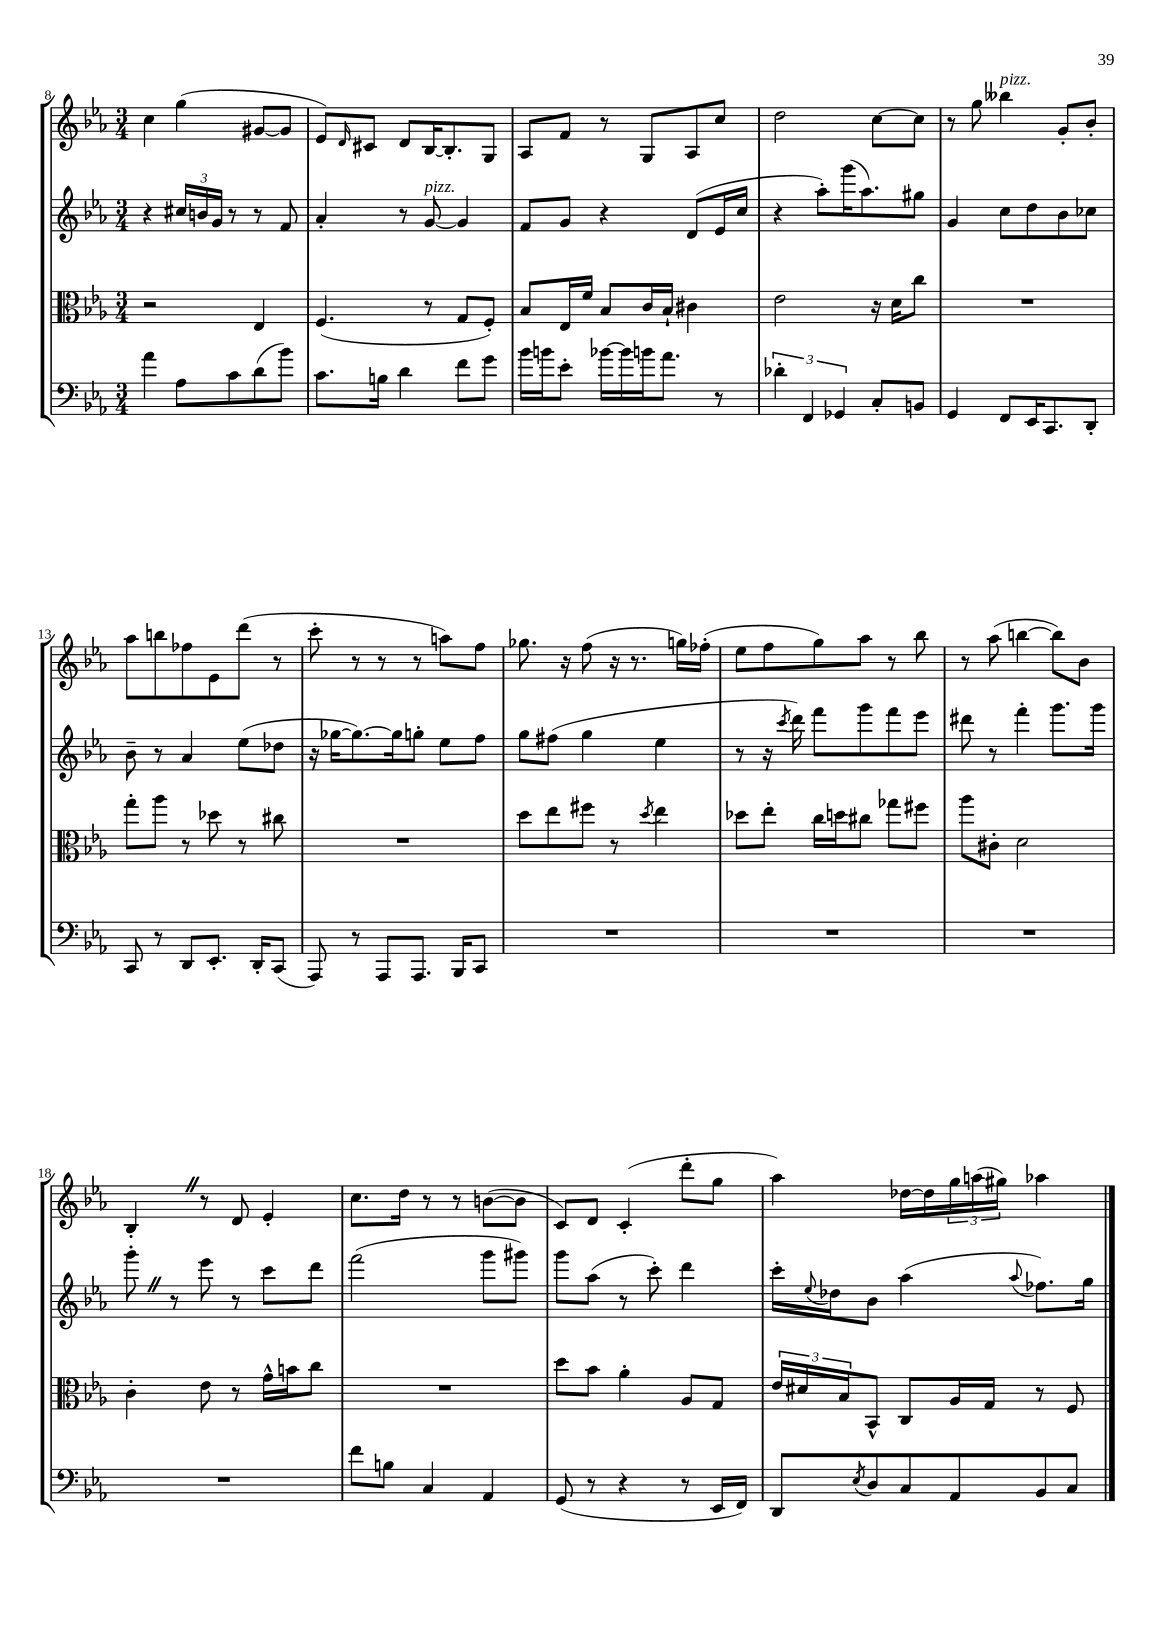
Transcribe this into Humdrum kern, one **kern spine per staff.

**kern	**kern	**kern	**kern
*part4	*part3	*part2	*part1
*staff4	*staff3	*staff2	*staff1
*clefF4	*clefC3	*clefG2	*clefG2
*k[b-e-a-]	*k[b-e-a-]	*k[b-e-a-]	*k[b-e-a-]
*M3/4	*M3/4	*M3/4	*M3/4
=8	=8	=8	=8
4a-\	2r	4r	4cc\
8A-\L	.	24cc#X/LL	(4gg\
.	.	24bn/	.
.	.	24g/JJ	.
8c\	.	8r	.
(8d\	4E-/	8r	[8g#X/L
8b-\J)	.	8f/	8g#/J]
=9	=9	=9	=9
8.c\L	(4.F/	4a-'/	8e-/L)
.	.	.	16qqd/
.	.	.	8c#X/J
16Bn\Jk	.	.	.
4d\	.	8r	8d/L
!	!	!LO:TX:a:i:t=pizz.	!
.	8r	[8g/	[16B-/K
.	.	.	8.B-'/]
8f\L	8G/L	4g/]	.
8g\J	8F'/J)	.	8G/J
=10	=10	=10	=10
16b-\LL	8B-/L	8f/L	8A-/L
16bn\J	.	.	.
8e-'\J	16E-/L	8g/J	8f/J
.	16f/JJ	.	.
[16b-X\LL	8B-/L	4r	8r
16b-\]	.	.	.
16bn\J	16c/L	.	8G/L
8.a-\J	16B-`/JJ	.	.
.	4c#X\	(8d/L	8A-/
8r	.	16e-/L	8cc/J
.	.	16cc/JJ	.
=11	=11	=11	=11
6d-X'\	2e-\	4r	2dd\
6FF/	.	.	.
.	.	8aa-'\L)	.
6GG-X/	.	.	.
.	.	(16ggg\K	.
.	.	8.aa-\)	.
8C'/L	16r	.	[8cc\L
.	16d\KL	.	.
8BBn/J	8cc\J	8gg#X\J	8cc\J]
=12	=12	=12	=12
4GG/	2.r	4g/	8r
.	.	.	8gg\
!	!	!	!LO:TX:a:i:t=pizz.
8FF/L	.	8cc\L	4bb--X\
16EE-/K	.	8dd\	.
8.CC/	.	.	.
.	.	8b-\	8g'/L
8DD'/J	.	8cc-X\J	8b-'/J
!!LO:LB:g=z
=13	=13	=13	=13
8CC/	8gg'\L	8b-~\	8aa-\L
8r	8aa-\J	8r	8bbn\
8DD/L	8r	4a-/	8ff-X\
8.EE-'/J	8dd-X\	.	8e-\
.	8r	(8ee-\L	(8ddd\J
16DD'/KL	.	.	.
(8CC/J	8cc#X\	8dd-X\J	8r
=14	=14	=14	=14
8AAA-/)	2.r	16r	8ccc'\
.	.	[16gg-X\KL	.
8r	.	8.gg-\_)	8r
8AAA-/L	.	.	8r
.	.	16gg-\k]	.
8.AAA-/J	.	8ggn'\J	8r
.	.	8ee-\L	8aan\L)
16BBB-/KL	.	.	.
8CC/J	.	8ff\J	8ff\J
=15	=15	=15	=15
2.r	8dd\L	8gg\L	8.gg-X\
.	8ee-\	(8ff#X\J	.
.	.	.	16r
.	8ff#X\J	4gg\	(8ff\
.	8r	.	16r
.	.	.	8.r
.	8qdd/	.	.
.	4ee-\	4ee-\	.
.	.	.	16ggn\LL)
.	.	.	(16ff-X'\JJ
=16	=16	=16	=16
2.r	8dd-X\L	8r	8ee-\L
.	8ee-'\J	16r	8ff\
.	.	8qccc/	.
.	.	16ddd\)	.
.	16cc\LL	8fff\L	8gg\)
.	16ddn\J	.	.
.	8cc#X\J	8ggg\	8aa-\J
.	8gg-X\L	8fff\	8r
.	8ff#X\J	8eee-\J	8bb-\
=17	=17	=17	=17
2.r	8aa-\L	8ddd#X\	8r
.	8c#X'\J	8r	(8aa-\
.	2d\	4fff'\	[4bbn\
.	.	8.ggg\L	8bb\L])
.	.	.	8b-\J
.	.	16ggg\Jk	.
!!LO:LB:g=z
=18	=18	=18	=18
2.r	4c'\	8ggg'Z\	4B-'Z/
.	.	8r	.
.	8e-\	8eee-\	8r
.	8r	8r	8d/
.	16g^^\LL	8ccc\L	4e-'/
.	16bn\J	.	.
.	8cc\J	8ddd\J	.
=19	=19	=19	=19
8f\L	2.r	(2fff\	8.cc\L
8Bn\J	.	.	.
.	.	.	16dd\Jk
4C/	.	.	8r
.	.	.	8r
4AA-/	.	8ggg\L	([8bn\L
.	.	8ggg#X\J)	8b\J]
=20	=20	=20	=20
(8GG/	8dd\L	8ggg\L	8c/L)
8r	8b-\J	(8aa-\J	8d/J
4r	4a-'\	8r	(4c'/
.	.	8ccc'\)	.
8r	8A-/L	4ddd\	8ddd'\L
16EE-/LL	8G/J	.	8gg\J
16FF/JJ)	.	.	.
=21	=21	=21	=21
8DD/L	24e-/LL	16ccc'\LL	4aa-\)
.	24d#X/	.	.
.	.	8qqee-/	.
.	.	16dd-X\J	.
.	24B-/J	.	.
8qE-/	.	.	.
8D/	8BB-^^/J	8b-\J	.
8C/	8C/L	(4aa-\	[16dd-X\LL
.	.	.	16dd-\]
8AA-/	16A-/L	.	24gg\
.	.	.	(24aan\
.	16G/JJ	.	.
.	.	.	24gg#X\JJ)
.	.	8qqaa-/	.
8BB-/	8r	8.ff-X\L)	4aa-X\
8C/J	8F/	.	.
.	.	16gg\Jk	.
==	==	==	==
*-	*-	*-	*-
